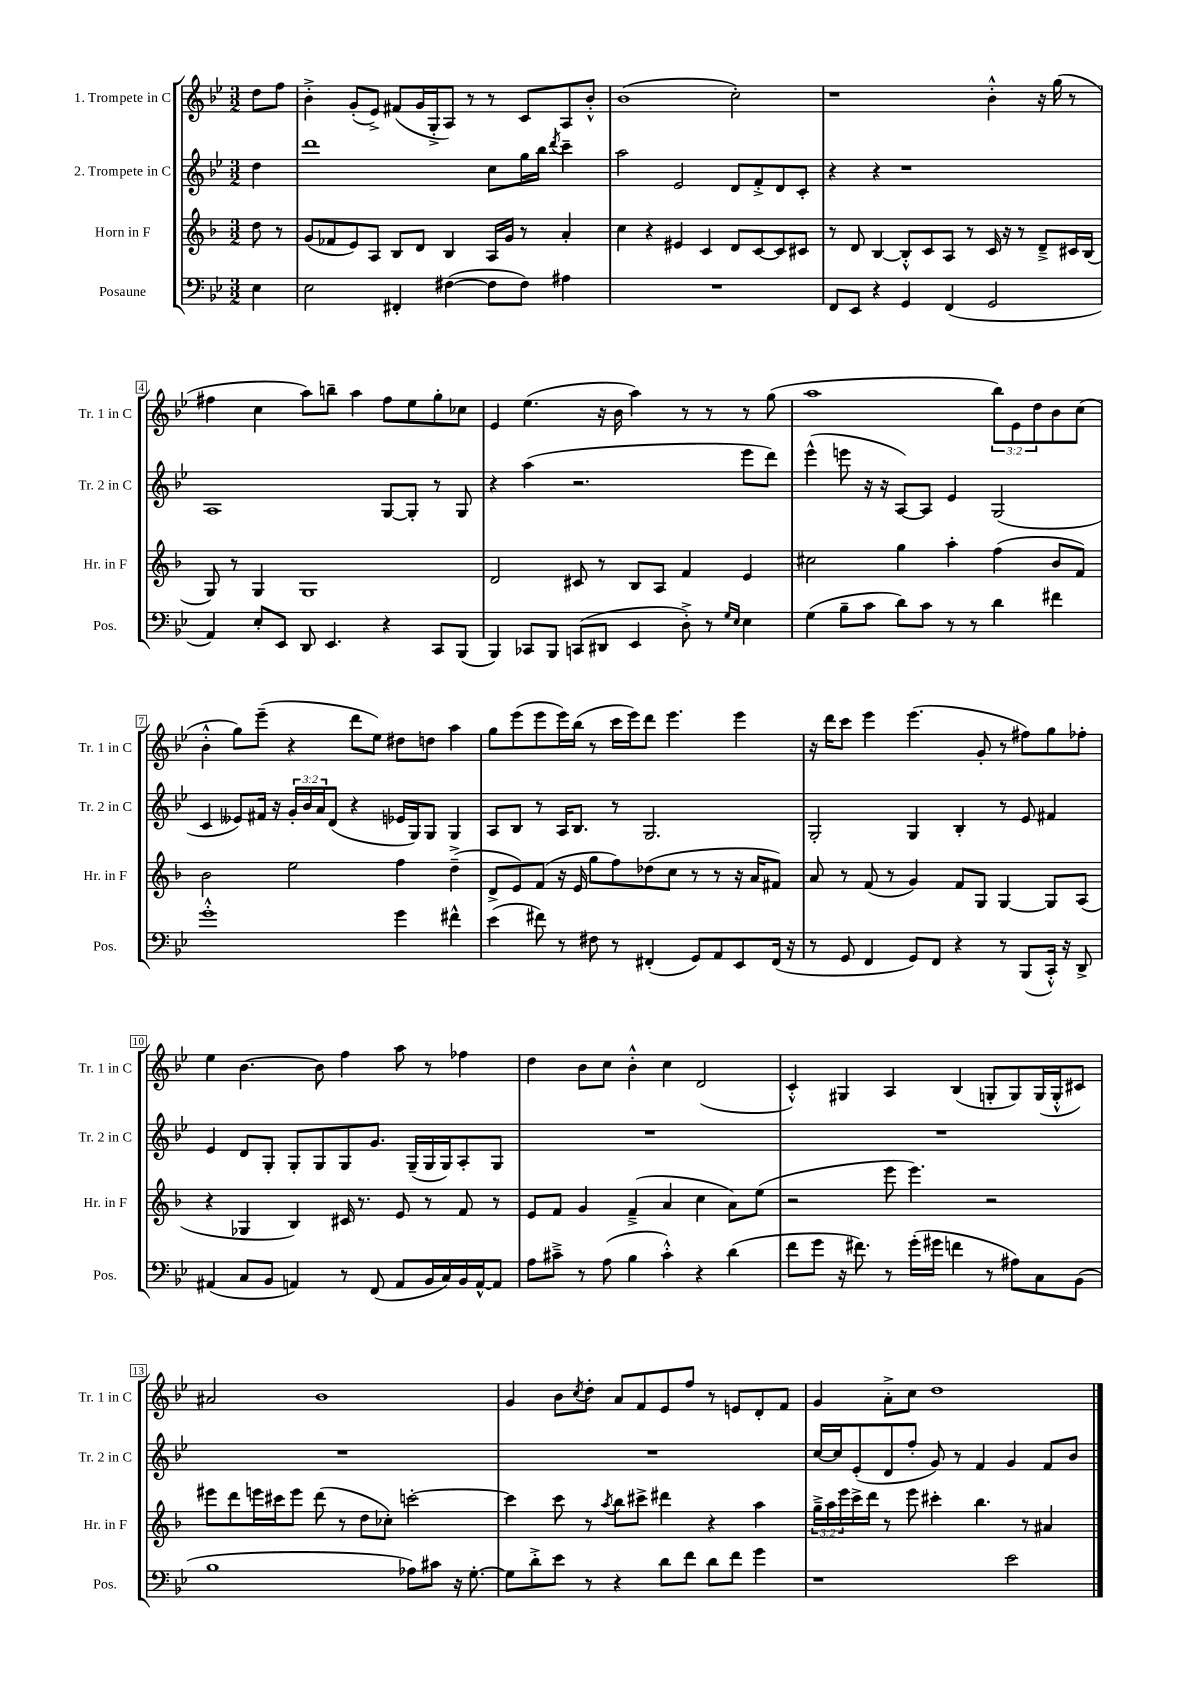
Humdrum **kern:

**kern	**kern	**kern	**kern
*staff4	*staff3	*staff2	*staff1
*clefF4	*clefG2	*clefG2	*clefG2
*k[b-e-]	*k[b-]	*k[b-e-]	*k[b-e-]
*M3/2	*M3/2	*M3/2	*M3/2
4E-	8dd	4dd	8dd
.	8r	.	8ff
=	=	=	=
2E-	(8g	1ddd	4b-'^
.	8f-	.	.
.	8e)	.	(8g'
.	8A	.	8e-^)
4FF#'	8B-	.	(8f#
.	8d	.	16g
.	.	.	16G'^
([4F#	4B-	.	8A)
.	.	.	8r
8F#]	16A	8cc	8r
.	16g	.	.
8F#)	8r	16gg	8c
.	.	16bb-	.
.	.	8qddd	.
4A#	4a'	4ccc~	8A
.	.	.	8b-'^^
=	=	=	=
1.r	4cc	2aa	(1b-
.	4r	.	.
.	4e#	2e-	.
.	4c	.	.
.	8d	8d	2cc')
.	[8c	8f'^	.
.	8c]	8d	.
.	8c#	8c'	.
=	=	=	=
8FF	8r	4r	1r
8EE-	8d	.	.
4r	[4B-	4r	.
4GG	8B-'^^]	1r	.
.	8c	.	.
(4FF	8A	.	.
.	8r	.	.
2GG	16c	.	4b-'^^
.	16r	.	.
.	8r	.	.
.	8d~^	.	16r
.	.	.	(16gg
.	16c#	.	8r
.	(16B-	.	.
=	=	=	=
4AA)	8G)	1A	4ff#
.	8r	.	.
8E-'	4G	.	4cc
8EE-	.	.	.
8DD	1G	.	8aa)
4.EE-	.	.	8bb~
.	.	.	4aa
4r	.	[8G	8ff#
.	.	8G']	8ee-
8CC	.	8r	8gg'
(8BBB-	.	8G	8cc-
=	=	=	=
4BBB-)	2d	4r	4e-
8CC-	.	(4aa	(4.ee-
8BBB-	.	.	.
(8CC	8c#	2.r	.
8DD#	8r	.	16r
.	.	.	16b-
4EE-	8B-	.	4aa)
.	8A	.	.
8D'^)	4f	.	8r
8r	.	.	8r
16qqG	.	.	.
16qqE-	.	.	.
4E-	4e	8eee-	8r
.	.	8ddd)	(8gg
=	=	=	=
(4G	2cc#	(4eee-^^	1aa
8B-~	.	8eee	.
8c	.	16r	.
.	.	16r	.
8d)	4gg	[8A)	.
8c	.	8A]	.
8r	4aa'	4e-	.
8r	.	.	.
4d	(4ff	(2G	12bb-)
.	.	.	12e-
.	.	.	12dd
4f#	8b-	.	8b-
.	8f)	.	(8cc
=	=	=	=
1g'^^	2b-	4c	4b-'^^
.	.	8e--)	8gg)
.	.	16f#	(8eee-~
.	.	16r	.
.	2ee	24g'	4r
.	.	24b-	.
.	.	24a	.
.	.	(8d	.
.	.	4r	8ddd
.	.	.	8ee-)
4g	4ff	16e-	8dd#
.	.	16G)	.
.	.	8G	8dd
4f#^^	(4dd~^	4G	4aa
=	=	=	=
(4e-	8d^	8A	8gg
.	8e)	8B-	(8eee-
8f#)	(8f	8r	8eee-
8r	16r	16A	16eee-)
.	16e	8.B-	(16bb-
8F#	8gg	.	8r
8r	8ff)	8r	16ccc
.	.	.	16eee-)
(4FF#'	(8dd-	2.G	8ddd
.	8cc	.	4.eee-
8GG)	8r	.	.
8AA	8r	.	.
8EE-	16r	.	4eee-
.	16a	.	.
(16FF#	8f#)	.	.
16r	.	.	.
=	=	=	=
8r	8a	2G'	16r
.	.	.	16ddd
8GG	8r	.	8ccc
4FF	(8f	.	4eee-
.	8r	.	.
8GG)	4g)	4G	(4.eee-
8FF	.	.	.
4r	8f	4B-'	.
.	8G	.	8g'
8r	[4G	8r	8r
(8BBB-	.	8e-	8ff#)
16CC'^^)	8G]	4f#	8gg
16r	.	.	.
8DD^	(8A	.	8ff-'
=	=	=	=
(4AA#	4r	4e-	4ee-
8C	4G-	8d	[4.b-
8BB-	.	8G'	.
4AA)	4B-)	8G'	.
.	.	8G	8b-]
8r	16c#	8G	4ff
.	8.r	.	.
(8FF	.	8.g	.
8AA	8e	.	8aa
.	.	(16G~	.
16BB-	8r	16G	8r
16C)	.	16G)	.
16BB-	8f	8A'	4ff-
[16AA^^	.	.	.
8AA]	8r	8G	.
=	=	=	=
8A	8e	1.r	4dd
8c#~^	8f	.	.
8r	4g	.	8b-
(8A	.	.	8cc
4B-	(4f~^	.	4b-'^^
4c#'^^)	4a	.	4cc
4r	4cc	.	(2d
(4d	8a)	.	.
.	(8ee	.	.
=	=	=	=
8f	2r	1.r	4c'^^)
8g	.	.	.
16r	.	.	4G#
8.f#)	.	.	.
8r	8eee	.	4A
(16g'	4.eee)	.	.
16g#	.	.	.
4f	.	.	(4B-
8r	2r	.	8G'
8A#)	.	.	8G)
8C	.	.	(16G
.	.	.	16G'^^
(8BB-	.	.	8c#)
=	=	=	=
1B-	8eee#	1.r	2a#
.	8ddd	.	.
.	16eee	.	.
.	16ccc#	.	.
.	8eee	.	.
.	(8ddd	.	1b-
.	8r	.	.
.	8dd	.	.
.	8cc-')	.	.
8A-)	[2ccc'	.	.
8c#	.	.	.
16r	.	.	.
[8.G'	.	.	.
=	=	=	=
8G]	4ccc]	1.r	4g
8d'^	.	.	.
8e-	8ccc	.	8b-
.	.	.	8qcc
8r	8r	.	8dd'
.	8qaa	.	.
4r	8bb-	.	8a
.	8ccc#^	.	8f
8d	4ddd#	.	8e-
8f	.	.	8ff
8d	4r	.	8r
8f	.	.	8e
4g	4aa	.	8d'
.	.	.	8f
=	=	=	=
1r	24gg~^	[16cc	4g
.	24aa	.	.
.	.	16cc]	.
.	24eee	.	.
.	16ccc^	(8e-'	.
.	16ddd	.	.
.	8r	8d	8a'^
.	8eee	8ff'	8cc
.	4ccc#'	8g)	1dd
.	.	8r	.
.	4.bb-	4f	.
2e-	.	4g	.
.	8r	.	.
.	4a#	8f	.
.	.	8b-	.
==	==	==	==
*-	*-	*-	*-
